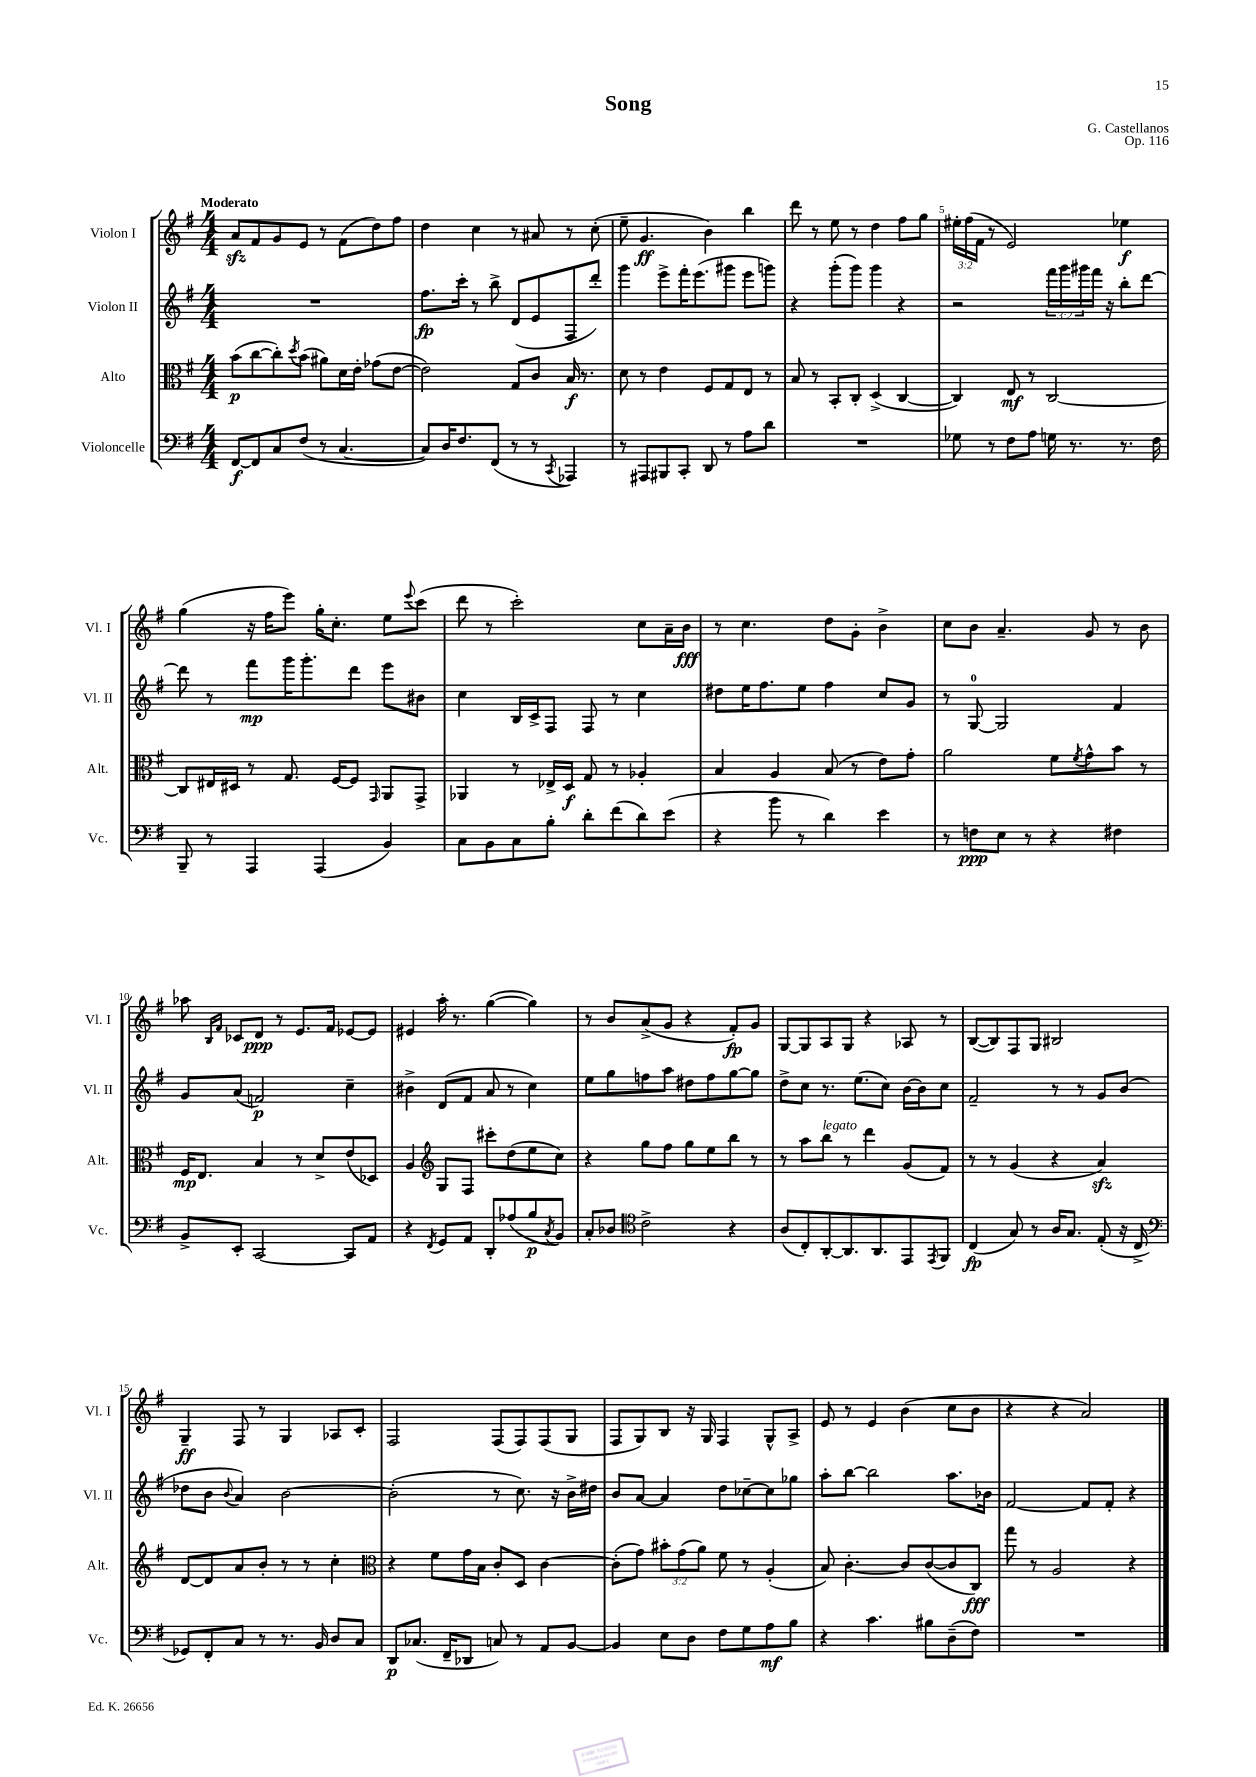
\header { title = "Song" composer = "G. Castellanos" opus = "Op. 116" }
<<
\new StaffGroup <<
\new Staff = "s0" \with { instrumentName = "Violon I" shortInstrumentName = "Vl. I" } {
    \clef treble \key g \major \numericTimeSignature \time 4/4 \override Staff.TupletNumber.text = #tuplet-number::calc-fraction-text \tempo "Moderato"
    a'8\sfz fis'8 g'8 e'8 r8 fis'8( d''8) fis''8 |
    d''4 c''4 r8 ais'8 r8 c''8-.( |
    e''8-- g'4.\ff b'4) b''4 |
    d'''8 r8 e''8 r8 d''4 fis''8 g''8 |
    \tuplet 3/2 { eis''16-. fis''16( fis'16 } r8 e'2) ees''4\f |
    g''4( r16 fis''16 e'''8) g''16-. c''8.-. e''8 \appoggiatura { e'''8 } c'''8( |
    d'''8 r8 c'''2-.) c''8 a'16-- b'16\fff |
    r8 c''4. d''8 g'8-. b'4-> |
    c''8 b'8 a'4.-- g'8 r8 b'8 |
    aes''8 \grace { b16 fis'16 } ces'8 d'8\ppp r8 e'8. fis'16 ees'8~ ees'8 |
    eis'4 a''16-. r8. g''4~( g''4) |
    r8 b'8 a'8->( g'8 r4 fis'8-.\fp) g'8 |
    g8~ g8 a8 g8 r4 aes8 r8 |
    b8~( b8) fis8 g8 bis2 |
    g4--\ff fis8 r8 g4 aes8 c'8-. |
    fis2 fis8( fis8) fis8( g8 |
    fis8 g8) b8 r16 g16 fis4 g8-^ a8-> |
    e'8 r8 e'4 b'4( c''8 b'8 |
    r4 r4 a'2) \bar "|." |
}
\new Staff = "s1" \with { instrumentName = "Violon II" shortInstrumentName = "Vl. II" } {
    \clef treble \key g \major \numericTimeSignature \time 4/4 \override Staff.TupletNumber.text = #tuplet-number::calc-fraction-text
    R1 |
    fis''8.\fp c'''16-. r8 b''8-> d'8( e'8 fis8 d'''8-.) |
    g'''4 e'''8-> fis'''16-. e'''8.( gis'''8 e'''8 g'''8) |
    r4 g'''8-.( g'''8) g'''4 r4 |
    r2 \tuplet 3/2 { fis'''16 g'''16 gis'''16 } fis'''16 r16 b''8-. d'''8~ |
    d'''8 r8 fis'''8\mp g'''16 g'''8.-. d'''8 e'''8 bis'8 |
    c''4 b16 c'16-> fis8 fis8 r8 c''4 |
    dis''8 e''16 fis''8. e''8 fis''4 c''8 g'8 |
    r8 g8-0~ g2 fis'4 |
    g'8 a'8( f'2\p) c''4-- |
    bis'4-> d'8( fis'8 a'8 r8 c''4) |
    e''8 g''8 f''8 a''8 dis''8 f''8 g''8~ g''8 |
    d''8-> c''8 r8. e''8.( c''8) b'16~ b'16 c''8 |
    fis'2-- r8 r8 g'8 b'8( |
    des''8 b'8 \appoggiatura { b'8 } a'4) b'2~ |
    b'2-.( r8 c''8.) r16 b'16-> dis''16 |
    b'8 a'8~ a'4 d''8 ces''8~-- ces''8 ges''8 |
    a''8-. b''8~ b''2 a''8. bes'16 |
    fis'2~ fis'8 fis'8-. r4 \bar "|." |
}
\new Staff = "s2" \with { instrumentName = "Alto" shortInstrumentName = "Alt." } {
    \clef alto \key g \major \numericTimeSignature \time 4/4 \override Staff.TupletNumber.text = #tuplet-number::calc-fraction-text
    b'8\p( c''8~ c''8-.) \acciaccatura { d''8 } b'8( ais'8) d'16 e'16-. ges'8( e'8~ |
    e'2) g8 c'8 b16\f r8. |
    d'8 r8 e'4 fis8 g8 e8 r8 |
    b8 r8 b,8-. c8-. d4->( c4~ |
    c4) e8\mf r8 c2~ |
    c8 eis16 dis16 r8 g8. fis16~ fis8 \grace { g,16 } a,8 g,8-> |
    aes,4 r8 ees16-> d16\f g8 r8 aes4-. |
    b4 a4 b8( r8 e'8) g'8-. |
    a'2 fis'8 \acciaccatura { fis'8 } g'8-^ b'8 r8 |
    fis16\mp e8. b4 r8 d'8-> e'8( des8) |
    a4 \clef treble g8 fis8 cis'''8-. d''8( e''8 c''8) |
    r4 g''8 fis''8 g''8 e''8 b''8 r8 |
    r8 a''8 b''8^\markup { \italic "legato" } r8 d'''4 g'8( fis'8) |
    r8 r8 g'4( r4 a'4\sfz) |
    d'8~ d'8 a'8 b'8-. r8 r8 c''4-. |
    \clef alto r4 fis'8 g'16 b16 c'8-. d8 c'4~ |
    c'8-.( g'8) \tuplet 3/2 { bis'8-. g'8( a'8) } fis'8 r8 a4-.( |
    b8) c'4.~-. c'8 c'8~( c'8 c8\fff) |
    g''8 r8 a2 r4 \bar "|." |
}
\new Staff = "s3" \with { instrumentName = "Violoncelle" shortInstrumentName = "Vc." } {
    \clef bass \key g \major \numericTimeSignature \time 4/4
    fis,8~\f fis,8 c8 fis8( r8 c4.~ |
    c8) d16 fis8. fis,8( r8 r8 \acciaccatura { c,8 } aes,,4) |
    r8 ais,,8 bis,,8 c,8-. d,8 r8 a8 d'8 |
    R1 |
    ges8 r8 fis8 a8 g16 r8. r8. fis16 |
    b,,8-- r8 a,,4 a,,4( b,4) |
    c8 b,8 c8 b8-. d'8-. fis'8( d'8) e'8( |
    r4 b'8 r8 d'4) e'4 |
    r8 f8\ppp e8 r8 r4 fis4 |
    b,8-> e,8-. c,2~ c,8 a,8 |
    r4 \acciaccatura { fis,8 } g,8 a,8 d,8-. aes8( b8\p \acciaccatura { c8 } b,8) |
    c8-. des8 \clef tenor c'2-> r4 |
    a8( c8-.) a,8~-. a,8. a,8. e,8 \acciaccatura { e,8 } fis,8 |
    c4\fp( g8) r8 a16 g8. e8-.( r16 c16-> |
    \clef bass ges,8) fis,8-. c8 r8 r8. b,16 d8 c8 |
    d,8\p ces8.( fis,16-- des,8 c8) r8 a,8 b,8~ |
    b,4 e8 d8 fis8 g8 a8\mf b8 |
    r4 c'4. bis8 d8--( fis8) |
    R1 \bar "|." |
}
>>
>>
\layout { \context { \Score \override BarNumber.break-visibility = ##(#f #t #t) barNumberVisibility = #(every-nth-bar-number-visible 5) } }
